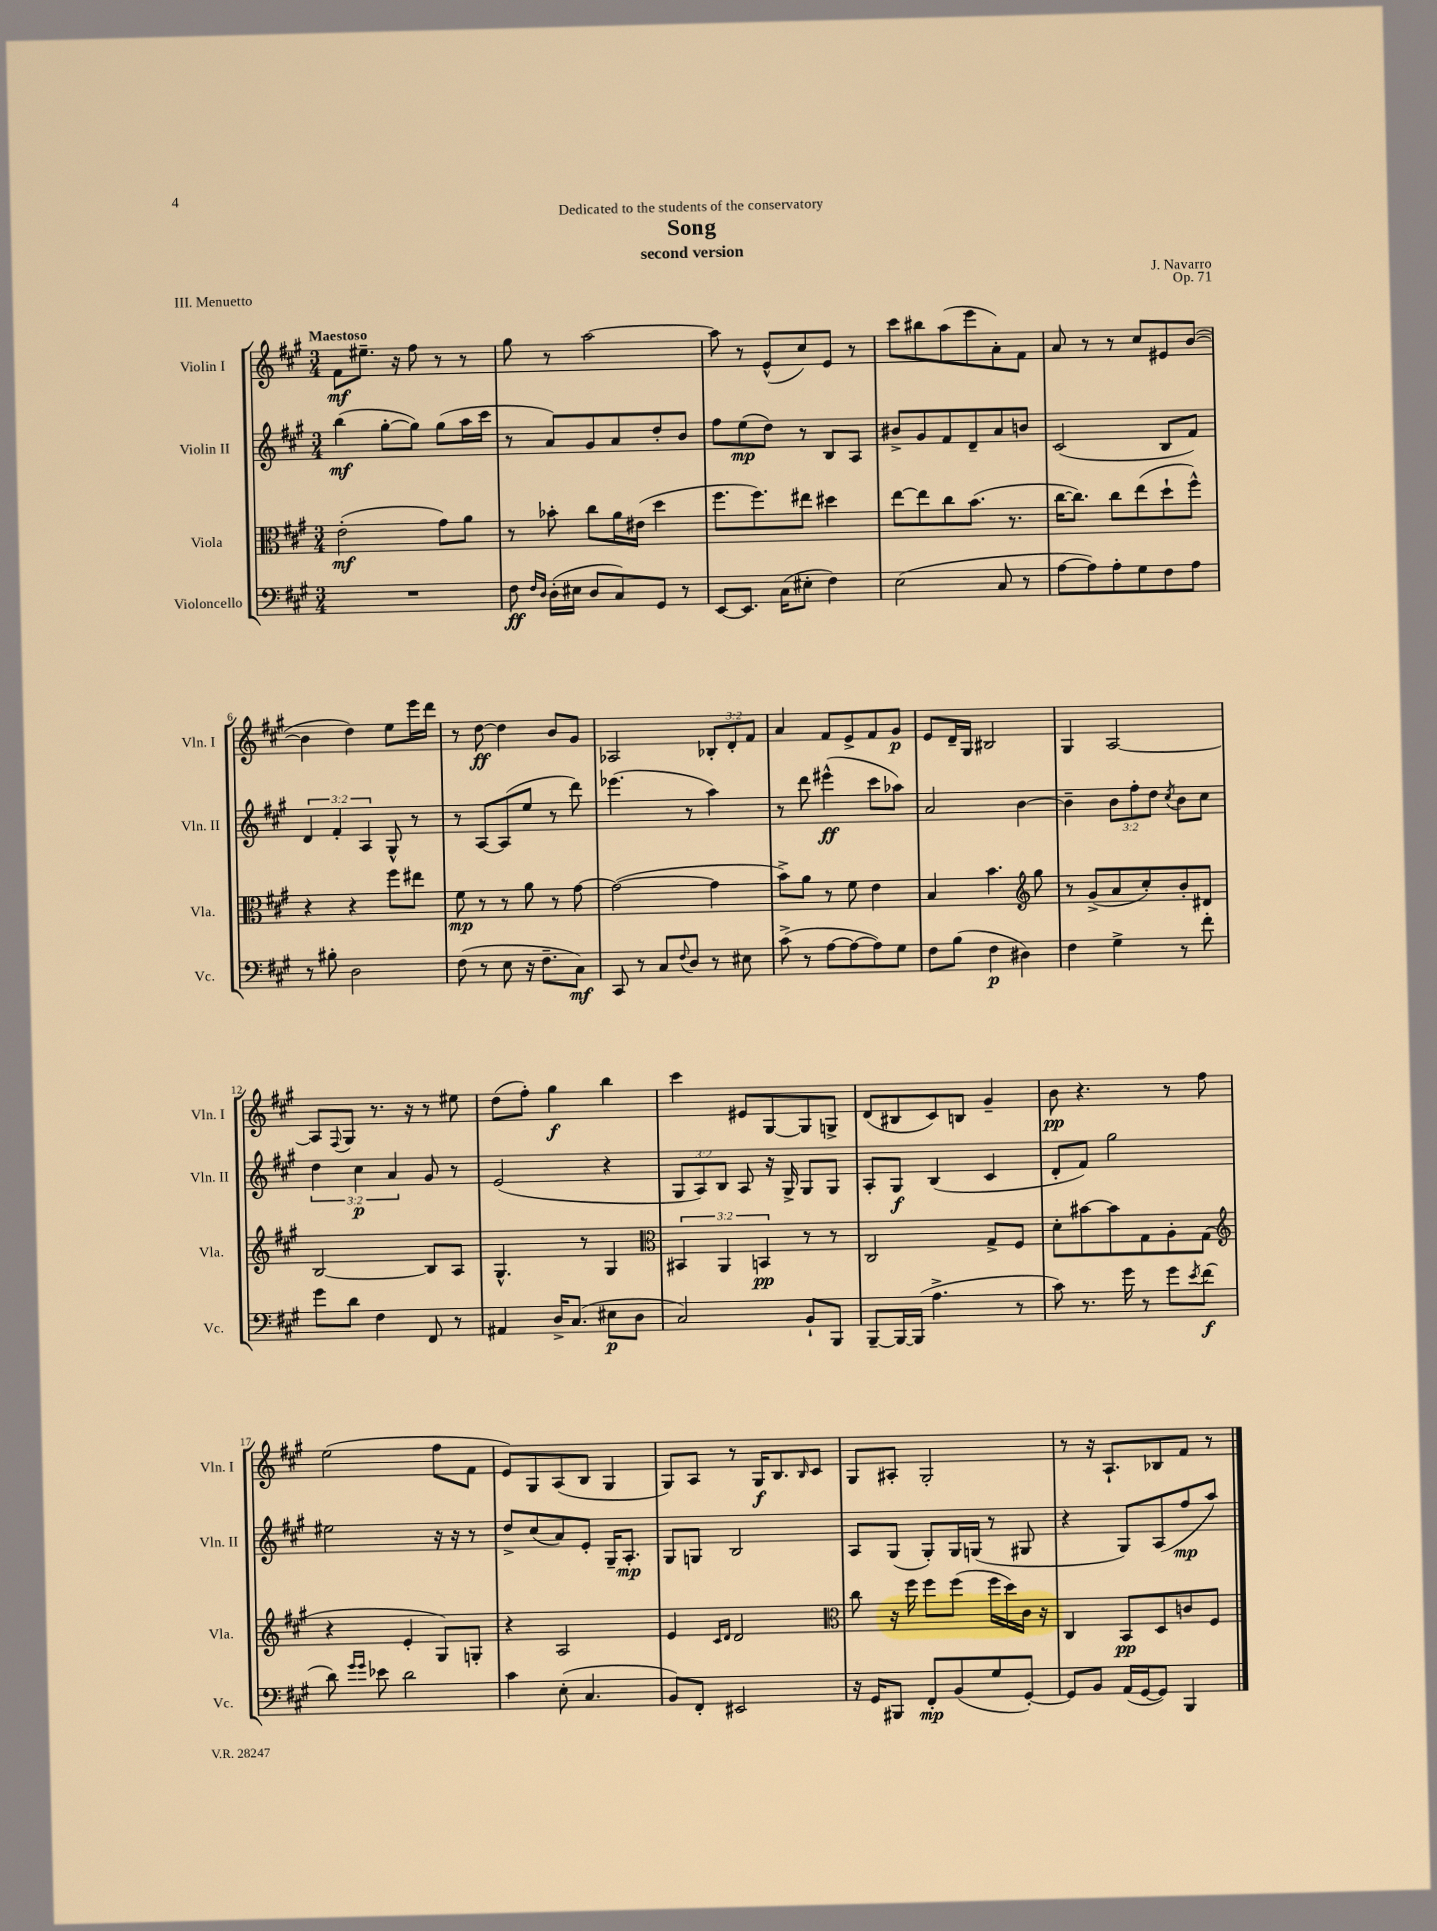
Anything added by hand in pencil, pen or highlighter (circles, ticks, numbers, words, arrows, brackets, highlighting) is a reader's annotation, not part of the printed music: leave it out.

**kern	**kern	**kern	**kern
*staff4	*staff3	*staff2	*staff1
*clefF4	*clefC3	*clefG2	*clefG2
*k[f#c#g#]	*k[f#c#g#]	*k[f#c#g#]	*k[f#c#g#]
*M3/4	*M3/4	*M3/4	*M3/4
2.r	(2e'\	(4bb\	8f#\L
.	.	.	8.ee#~\J
.	.	[8gg#'\L	.
.	.	.	16r
.	.	8gg#\]J)	8ff#\
.	8g#\L)	(8gg#\L	8r
.	8a\J	16aa\L	8r
.	.	16ccc#\JJ	.
=	=	=	=
8F#\	8r	8r	8gg#\
16qqF#/LL	.	.	.
16qqD/JJ	.	.	.
(16D'\LL	8b-'\	8a/L)	8r
16E#\JJ	.	.	.
8D/L	8cc#\L	8g#/	[2aa\
8C#/)	16a\L	8a/	.
.	(16e#\JJ	.	.
8GG#/J	4dd\	8dd'/	.
8r	.	8b/J	.
=	=	=	=
[8EE/L	8.ff#\L	8ff#\L	8aa\]
8.EE/]J	.	(8ee\	8r
.	8.ff#\)	.	.
.	.	8dd\J)	(8e^^/L
(16C#\LK	.	.	.
8E#'\J	8ee#\J	8r	8cc#/)
4F#\)	4dd#\	8B/L	8e/J
.	.	8A/J	8r
=	=	=	=
(2E\	[8ee\L	8b#^/L	8ccc#\L
.	8ee\]	8g#/	8bb#\
.	8cc#\	8f#/	(8aa\
.	(8.b\J	8d~/	8eee\
8C#/	.	8a/	8a'\)
.	8.r	.	.
8r	.	8b/J	8f#\J
=	=	=	=
[8A\L	[16cc#\LK	(2c#/	8a/
.	8.cc#\]J)	.	.
8A\])	.	.	8r
8A'\	8cc#\L	.	8r
8G#\	(8ee\	.	8cc#/L
8F#\	8dd`\	8B/L	8e#/
8A\J	8ff#^^\J)	8f#/J)	([8b/J
=	=	=	=
8r	4r	6d/	4b\]
8B#'\	.	.	.
.	.	6f#'/	.
2D\	4r	.	4dd\)
.	.	6A/	.
.	8ff#\L	8G#^^/	8ee\L
.	8ee#\J	8r	16eee\L
.	.	.	16ddd\JJ
=	=	=	=
(8F#\	8f#\	8r	8r
8r	8r	[8A/L	[8dd\
8E\	8r	(8A/]	4dd\]
16r	8a\	8ee/J	.
8.F#~\L	.	.	.
.	8r	8r	8b/L
8C#\J)	[8g#\	8ddd\)	8g#/J
=	=	=	=
8CC#/	(2g#\_	(4.eee-\	2A-/
8r	.	.	.
8C#/L	.	.	.
8qqF#/	.	.	.
8D/J	.	8r	.
8r	4g#\]	4aa\)	12B-'/L
.	.	.	12d'/
8E#\	.	.	.
.	.	.	12f#/J
=	=	=	=
(8c#^\	8b^\L)	8r	4a/
8r	8a\J	8ddd\	.
[8A\L	8r	(4eee#^^\	8f#/L
8A\_	8f#\	.	8e^/
8A\])	4e\	8ccc#\L	8f#/
8G#\J	.	8aa-\J)	8g#/J
=	=	=	=
8F#\L	4B/	2a/	8e/L
(8B\J	.	.	16d~/L
.	.	.	16G#/JJ
4F#\	4.b\	.	2B#/
4D#\)	.	[4b\	.
*	*clefG2	*	*
.	8gg#\	.	.
=	=	=	=
4F#\	8r	4b~\]	4G#/
.	(8g#^/L	.	.
4G#^\	8a/	12b\L	[2A/
.	.	12ff#'\	.
.	8cc#'/)	.	.
.	.	12dd\J	.
.	.	8qcc#/	.
8r	8b'/	8b\L	.
8f#'\	8d#/J	8cc#\J	.
=	=	=	=
8g#\L	[2B/	6dd\	8A/]L
.	.	.	8qqF#/
8d\J	.	.	8G#/J
.	.	6cc#\	.
4F#\	.	.	8.r
.	.	6a/	.
.	.	.	16r
8FF#/	8B/]L	8g#/	8r
8r	8A/J	8r	8ee#\
=	=	=	=
4AA#/	4.G#^^/	(2e/	(8dd\L
.	.	.	8ff#'\J)
16D^/LK	.	.	4gg#\
(8.C#/J	.	.	.
.	8r	.	.
8E#\L	4G#/	4r	4bb\
8D\J	.	.	.
=	=	=	=
*	*clefC3	*	*
2C#/)	6BB#/	12G#/L	4ccc#\
.	.	12A/)	.
.	6AA/	12B/J	.
.	.	8A/	8e#/L
.	6BB/	.	.
.	.	16r	[8G#/
.	.	16G#^/	.
8BB`/L	8r	8G#/L	8G#/]
8BBB/J	8r	8G#/J	8G^/J
=	=	=	=
[8BBB~/L	2C#/	8A'/L	(8d/L
16BBB/_L	.	8G#/J	8B#/
(16BBB/]JJ	.	.	.
4.A^\	.	(4B/	8c#/)
.	.	.	8B/J
.	8G#^/L	4c#/	4g#~/
8r	8F#/J	.	.
=	=	=	=
8c#\)	8d'\L	8d'/L	8b\
8.r	[8b#\	8f#/J)	4.r
.	8b#\]	2gg#\	.
16g#\	.	.	.
8r	8G#\	.	.
8g#\L	8A'\	.	8r
8qe/	.	.	.
(8f#\J	(8G#\J	.	8ff#\
=	=	=	=
*	*clefG2	*	*
8d\)	4r	2ee#\	(2ee\
16qqg#/LL	.	.	.
16qqg#/JJ	.	.	.
8e-\	.	.	.
2d\	4e'/	.	.
.	8G#/L)	16r	8ff#\L
.	.	16r	.
.	8G'/J	8r	8f#\J
=	=	=	=
4c#\	4r	8dd^/L	8e/L)
.	.	(8cc#/	8G#/
(8E'\	2A/	8a/)	(8A/
4.C#/	.	8e'/J	8B/J
.	.	16G#~/LK	4G#/
.	.	8.A'/J	.
=	=	=	=
8BB/L)	4e/	8G#/L	8G#/L)
8FF#'/J	.	8G/J	8A/J
.	16qqc#/LL	.	.
.	16qqd/JJ	.	.
2EE#/	2d/	2B/	8r
.	.	.	16G#/LK
.	.	.	8.B/
.	.	.	16qqB/
.	.	.	8c#/J
=	=	=	=
*	*clefC3	*	*
16r	8cc#\	8A/L	8G#/L
16GG#/LK	.	.	.
8BBB#/J	16r	(8G#/J	8A#'/J
.	16ff#\	.	.
8FF#'/L	8ff#\L	8G#'/L)	2G#'/
(8BB/	(8ff#\J	16G#/L	.
.	.	(16G/JJ	.
8G#/	16ff#\LL	8r	.
.	16dd\)	.	.
[8GG#'/J)	16c#\JJ	8G#/	.
.	16r	.	.
=	=	=	=
8GG#/]L	4C#/	4r	8r
8BB/J	.	.	16r
.	.	.	8.A`/L
(16AA/LL	8BB/L	8G#/L)	.
[16GG#/J	.	.	.
8GG#/]J)	8D/	(8A/	8B-/
4BBB/	8c/	8ff#/	8f#/J
.	8F#/J	8aa/J)	8r
==	==	==	==
*-	*-	*-	*-
